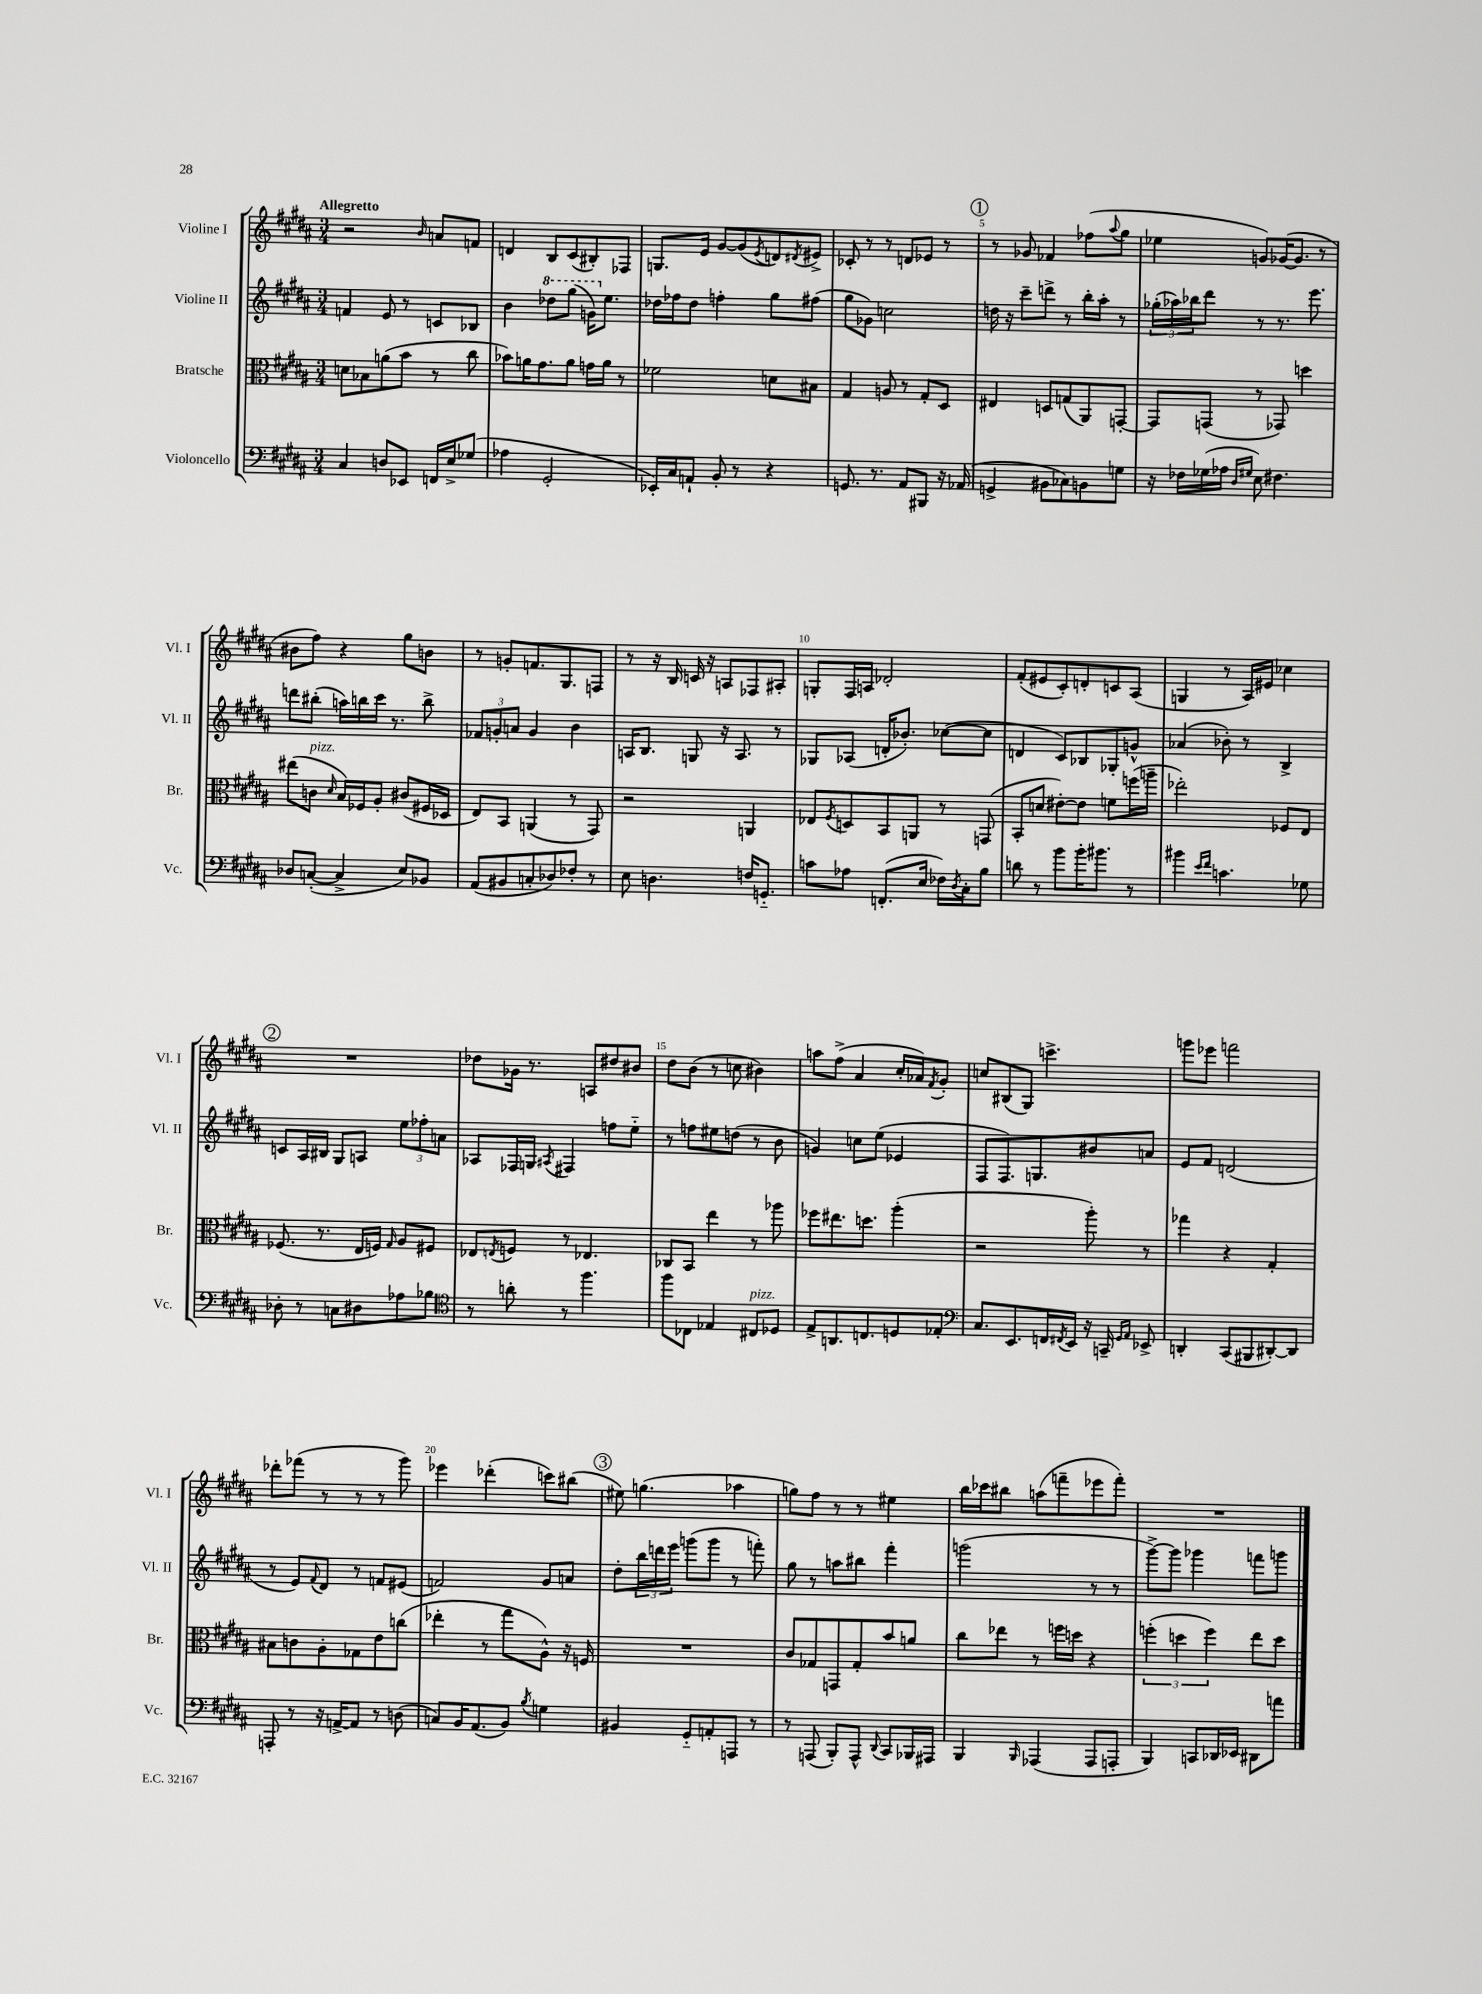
<<
\new StaffGroup <<
\new Staff = "s0" \with { instrumentName = "Violine I" shortInstrumentName = "Vl. I" } {
    \clef treble \key b \major \numericTimeSignature \time 3/4 \tempo "Allegretto"
    r2 \grace { b'16 } a'8 f'8 |
    d'4 b8 cis'8( bis8-.) fes8 |
    g8. e'16 gis'8~ gis'8( \acciaccatura { e'8 } d'8) \acciaccatura { dis'8 } eis'8-> |
    ces'8-. r8 r8 d'8 ees'8 r8 |
    \mark \markup { \circle "1" } r8 ges'8 fes'4 fes''8( \appoggiatura { ais''8 } gis''8 |
    ees''4 g'8) ges'16~( ges'8. r8 |
    bis'8 fis''8) r4 gis''8 b'8 |
    r8 g'8-. f'8. gis8. f8 |
    r8 r16 b16 c'16 r16 a8 fes8 ais8-. |
    g8-. fis16 a16 des'2-. |
    fis'8-.( eis'8 cis'8-.) d'8-. c'8 ais8( |
    g4 r8 ais16) eis'16 ces''4 |
    \mark \markup { \circle "2" } R2. |
    des''8 ges'16 r8. a8 dis''8 bis'8 |
    dis''8 b'8( r8 c''8 bis'4) |
    a''8 fis''8->( ais'4 cis''16-. aes'16) \acciaccatura { fis'8 } gis'8-. |
    c''8 bis8( gis8) c'''4.-> |
    g'''8 ees'''8 f'''2 |
    des'''8-. fes'''8( r8 r8 r8 gis'''8) |
    ees'''4 des'''4-.( c'''8) bis''8( |
    \mark \markup { \circle "3" } eis''8) g''4.( aes''4 |
    g''8) fis''8 r8 r8 eis''4 |
    b''16 ces'''16 bis''8 a''8( f'''8-- ees'''8 f'''8-.) |
    R2. \bar "|." |
}
\new Staff = "s1" \with { instrumentName = "Violine II" shortInstrumentName = "Vl. II" } {
    \clef treble \key b \major \numericTimeSignature \time 3/4
    f'4 e'8 r8 c'8 bes8 |
    b'4 \ottava #1 des'''8 gis'''8( g''16) \ottava #0 e''8. |
    des''16 fes''16 des''8 f''4-. gis''8 fis''8( |
    gis''8 ges'8) c''2 |
    \mark \markup { \circle "1" } d''16 r16 cis'''8-- d'''8-> r8 b''16-. ais''16-. r8 |
    \tuplet 3/2 { ges''16-.( aes''16) bes''16 } dis'''8 r8 r8. e'''8. |
    d'''8 bis''8-.( a''16) b''16 cis'''16 r8. b''8-> |
    \tuplet 3/2 { fes'8 g'8-. a'8 } g'4 b'4 |
    a16 b8. g8 r16 a8. r8 |
    ges8 aes8( d'16-. bes'8.-.) ces''8~( ces''8 |
    d'4 cis'8) bes8 ges8-. g'8-^ |
    aes'4( bes'8-.) r8 b4-> |
    \mark \markup { \circle "2" } c'8 ais16 bis16 gis8 a8 \tuplet 3/2 { e''8 fes''8-. a'8 } |
    aes8 fes16 g16 \acciaccatura { ais8 } fis4 f''8 e''8-_ |
    r8 f''8 eis''8 d''8( r8 b'8 |
    g'4) c''8 e''8( ees'4 |
    fis8 fis8.) g8. bis'8 a'8 |
    e'8 fis'8 d'2( |
    r8 e'8) \appoggiatura { fis'8 } dis'8 r8 f'8 eis'8( |
    f'2) gis'8 a'8 |
    \mark \markup { \circle "3" } dis''8-. \tuplet 3/2 { b''16 d'''16 e'''16 } g'''8( g'''8 r8 f'''8-.) |
    gis''8 r8 a''8 bis''8 fis'''4-. |
    g'''2( r8 r8 |
    gis'''8~->) gis'''8 ges'''4 f'''8 g'''8 \bar "|." |
}
\new Staff = "s2" \with { instrumentName = "Bratsche" shortInstrumentName = "Br." } {
    \clef alto \key b \major \numericTimeSignature \time 3/4
    d'8 bes8 a'8( b'8 r8 cis''8 |
    bes'8) a'16 gis'8. a'8 g'16 a'16 r8 |
    fes'2 d'8 bis8 |
    gis4 a8 r8 gis8-. dis8 |
    \mark \markup { \circle "1" } eis4 d8 g8( ais,8) g,8~-. |
    g,8 g,8( r8 ges,8) d''4 |
    eis''8( c'8^\markup { \italic "pizz." } \grace { dis'16 } b16) fes16 ais8-. cis'8( fis16 des16 |
    e8) b,8 a,4( r8 gis,8) |
    r2 a,4 |
    ees8 \acciaccatura { fis8 } d8 b,8 a,8 r8 g,8( |
    b,8-. d'8 eis'8~-.) eis'8 f'8 f''16( a''16-- |
    ees''2-.) fes8 e8 |
    \mark \markup { \circle "2" } fes8.( r8. e16 f16) \grace { gis16 } ais8 fis8 |
    ees8 \acciaccatura { e8 } f8 r8 ees4. |
    ces8 b,8 e''4 r8 aes''8 |
    fes''8 eis''8. d''8. ais''4-.( |
    r2 ais''8-.) r8 |
    ges''4 r4 gis4-. |
    bis8 c'8 ais8-. ges8 e'8 c''8( |
    ees''4-. r8 gis''8 ais8-^) r16 f16 |
    \mark \markup { \circle "3" } R2. |
    cis'8 ges8 g,8 ges8-. b'8 a'8 |
    cis''8 ees''8 r8 f''16 d''16 r4 |
    \tuplet 3/2 { f''4-.( d''4 f''4) } e''8 d''8 \bar "|." |
}
\new Staff = "s3" \with { instrumentName = "Violoncello" shortInstrumentName = "Vc." } {
    \clef bass \key b \major \numericTimeSignature \time 3/4
    cis4 d8 ees,8 f,16 e16-> ges8( |
    aes4 gis,2-. |
    ees,16-.) cis16 a,8-! b,8-. r8 r4 |
    g,8. r8. ais,8 bis,,8 r16 aes,16( |
    \mark \markup { \circle "1" } g,4-> bis,8 ces8) b,8 g8 |
    r16 fes16 ges16( aes16 \grace { dis16 gis16 } e8) fis4. |
    des8 c8~-.( c4-> e8) bes,8 |
    ais,8( bis,8 c8-. des8) fes8-. r8 |
    e8 d4. f16 g,8.-_ |
    c'8 aes8 f,8.-.( e16 fes16) \acciaccatura { dis8 } cis16-. b8 |
    d'8 r8 b'8 b'16-. bis'8. r8 |
    bis'4 \grace { e'16 fis'16 } c'4. ges8 |
    \mark \markup { \circle "2" } des8-. r8 c8 dis8 aes8 bes8 |
    \clef tenor r8 a'8-. r8 fis''4. |
    fis''8 ces8 ees4 cis8^\markup { \italic "pizz." } des8 |
    e8-> a,8. c8. d8 ees8-. |
    \clef bass cis8. e,8. f,16 \acciaccatura { fis,8 } e,16 r16 c,16-- \grace { gis,16 ais,16 } ees,8-> |
    d,4-. cis,8( bis,,8 dis,8~-.) dis,8 |
    a,,8-. r8 r16 a,16~-> a,8 r8 d8( |
    c8) b,16 ais,8.( b,8) \acciaccatura { b8 } g4 |
    \mark \markup { \circle "3" } bis,4 gis,8-_ a,8-. a,,8 r8 |
    r8 a,,8( b,,8-.) a,,8-^ \appoggiatura { dis,8 } cis,8 bes,,16 ais,,16 |
    b,,4 \grace { b,,16 } aes,,4( aes,,8 a,,8-. |
    b,,4) c,8 des,16 ees,16 dis,8 a'8 \bar "|." |
}
>>
>>
\layout { \context { \Score \override BarNumber.break-visibility = ##(#f #t #t) barNumberVisibility = #(every-nth-bar-number-visible 5) } }
